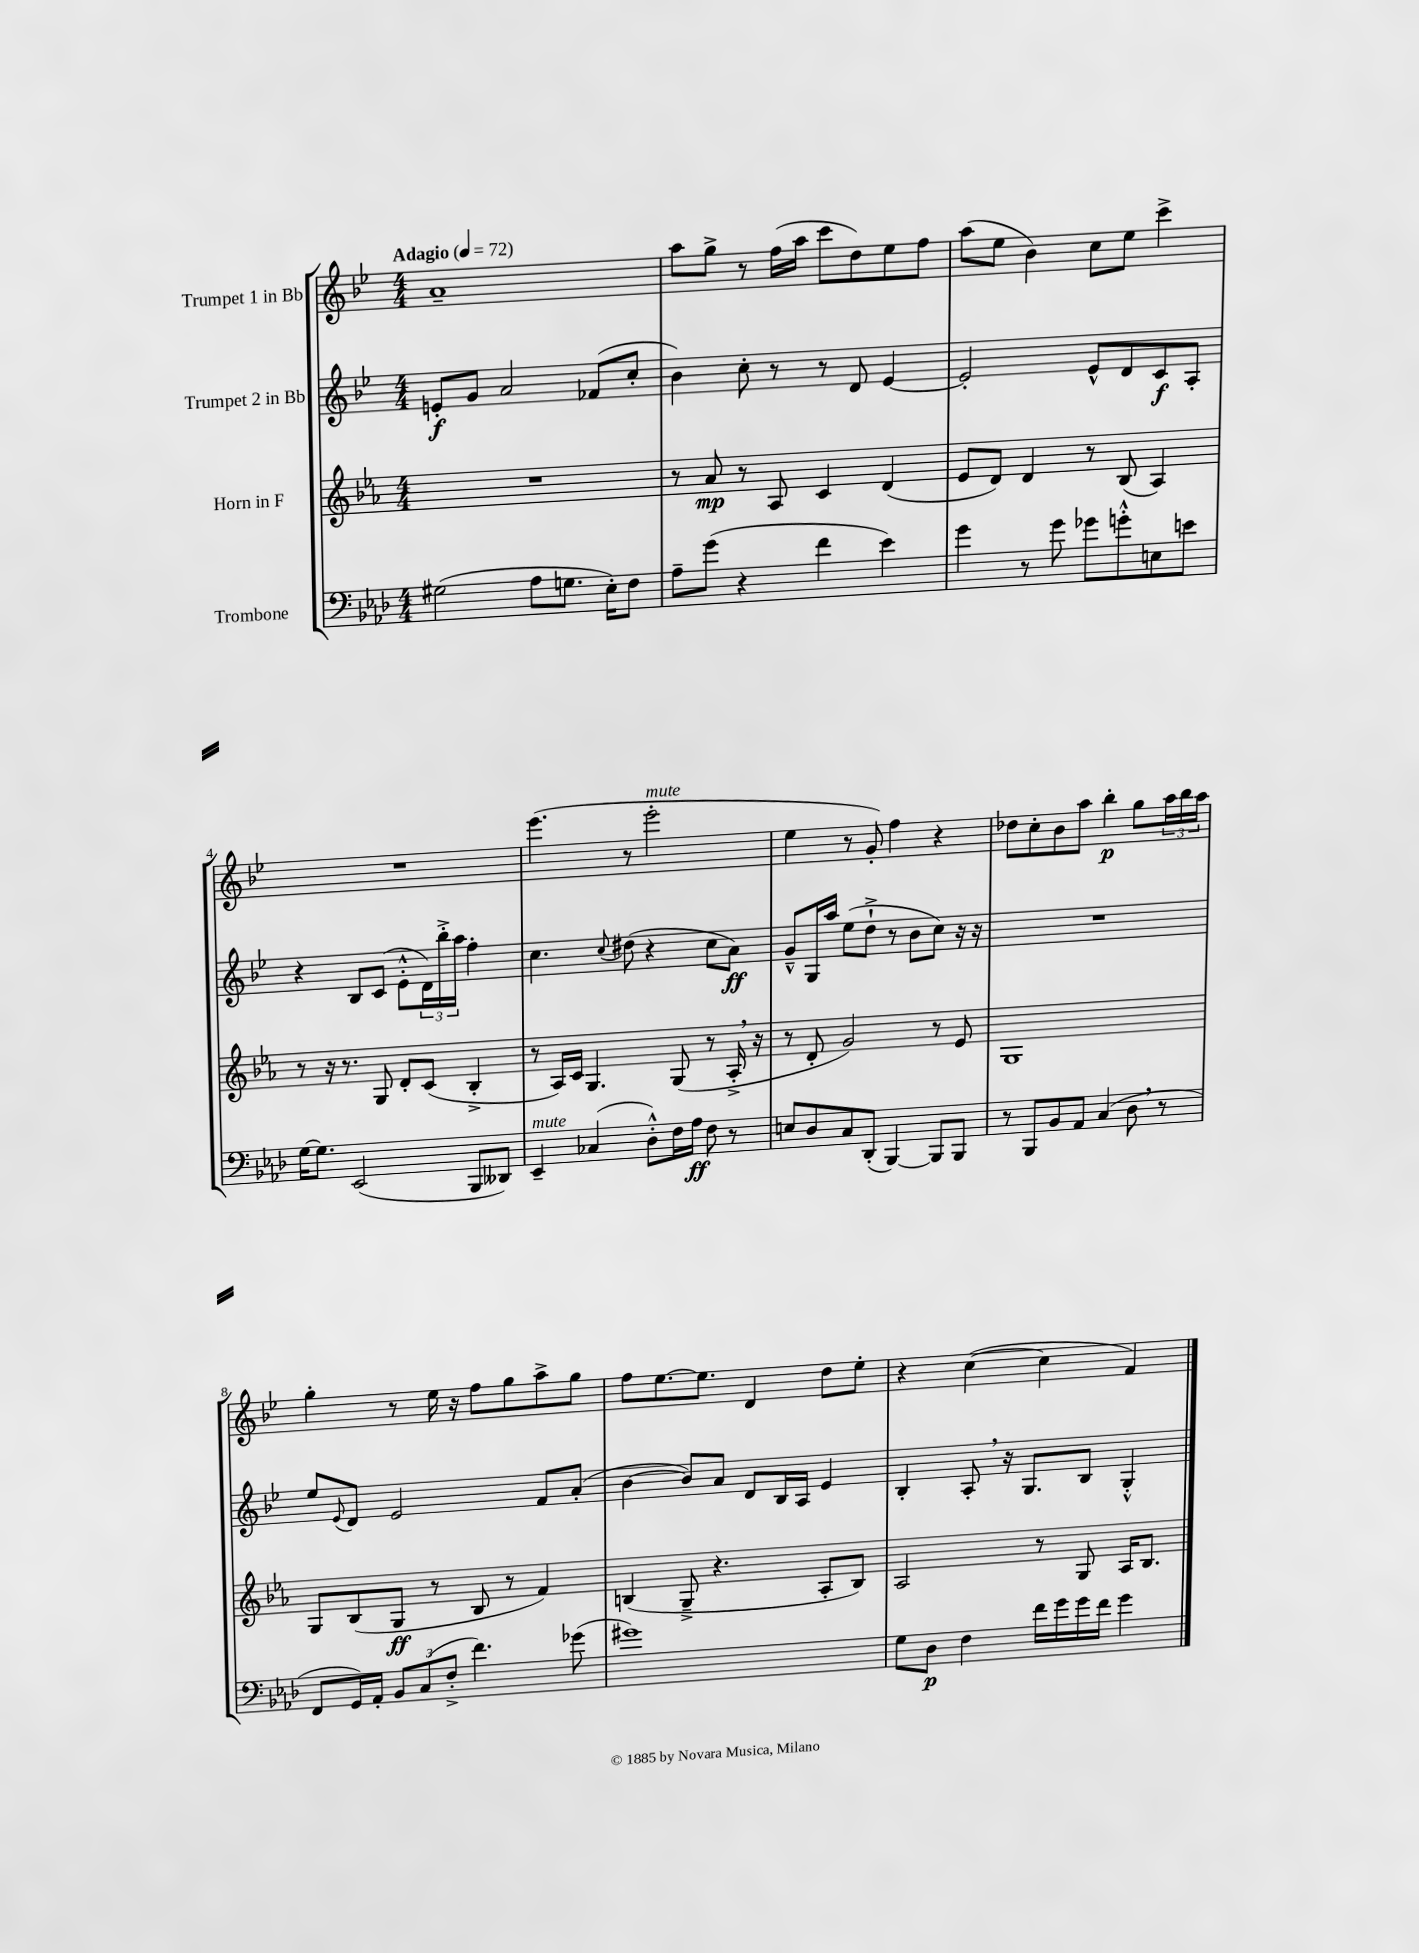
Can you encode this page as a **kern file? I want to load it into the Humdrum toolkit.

**kern	**dynam	**kern	**dynam	**kern	**dynam	**kern	**dynam
*part4	*part4	*part3	*part3	*part2	*part2	*part1	*part1
*staff4	*staff4	*staff3	*staff3	*staff2	*staff2	*staff1	*staff1
*I"Trombone	*	*I"Horn in F	*	*I"Trumpet 2 in Bb	*	*I"Trumpet 1 in Bb	*
*clefF4	*	*clefG2	*	*clefG2	*	*clefG2	*
*k[b-e-a-d-]	*	*k[b-e-a-]	*	*k[b-e-]	*	*k[b-e-]	*
*M4/4	*	*M4/4	*	*M4/4	*	*M4/4	*
*MM72	*	*MM72	*	*MM72	*	*MM72	*
=1	=1	=1	=1	=1	=1	=1	=1
!	!	!	!	!	!	!LO:TX:a:B:t=Adagio	!
(2G#X\	.	1r	.	8en'/L	f	1a~	.
.	.	.	.	8g/J	.	.	.
.	.	.	.	2a/	.	.	.
8A-\L	.	.	.	.	.	.	.
8.Gn\J	.	.	.	.	.	.	.
.	.	.	.	(8f-X/L	.	.	.
16E-'\KL)	.	.	.	.	.	.	.
8F\J	.	.	.	8cc'/J	.	.	.
=2	=2	=2	=2	=2	=2	=2	=2
8A-~\L	.	8r	.	4b-\)	.	8aa\L	.
(8g\J	.	8a-/	mp	.	.	8gg^\J	.
4r	.	8r	.	8cc'\	.	8r	.
.	.	8A-/	.	8r	.	(16ff\LL	.
.	.	.	.	.	.	16aa\JJ	.
4f\	.	4c/	.	8r	.	8ccc\L	.
.	.	.	.	8d/	.	8dd\)	.
4e-\)	.	(4d/	.	[4e-/	.	8ee-\	.
.	.	.	.	.	.	8ff\J	.
=3	=3	=3	=3	=3	=3	=3	=3
4g\	.	8e-/L	.	2e-'/]	.	(8aa\L	.
.	.	8d/J)	.	.	.	8ee-\J	.
8r	.	4d/	.	.	.	4b-\)	.
8g\	.	.	.	.	.	.	.
8g-X\L	.	8r	.	8e-^^/L	.	8cc\L	.
8gn'^^\	.	(8B-/	.	8d/	.	8ee-\J	.
8En\	.	4A-/)	.	8c/	f	4ccc^\	.
8en\J	.	.	.	8A'/J	.	.	.
!!LO:LB:g=z
=4	=4	=4	=4	=4	=4	=4	=4
[16G\KL	.	8r	.	4r	.	1r	.
8.G\J]	.	.	.	.	.	.	.
.	.	16r	.	.	.	.	.
.	.	8.r	.	.	.	.	.
(2EE-/	.	.	.	8B-/L	.	.	.
.	.	8G/	.	(8c/J	.	.	.
.	.	8d'/L	.	8e-'^^\L	.	.	.
.	.	(8c/J	.	24d\L)	.	.	.
.	.	.	.	24bb-'^\	.	.	.
.	.	.	.	24aa\JJ	.	.	.
8BBB-/L	.	4B-'^/	.	4ff'\	.	.	.
8DD--X/J)	.	.	.	.	.	.	.
=5	=5	=5	=5	=5	=5	=5	=5
!LO:TX:a:i:t=mute	!	!	!	!	!	!	!
4EE-~/	.	8r	.	4.cc\	.	(4.eee-\	.
.	.	16A-/LL)	.	.	.	.	.
.	.	16c/JJ	.	.	.	.	.
(4C-X/	.	4.G/	.	.	.	.	.
.	.	.	.	8qqcc/	.	.	.
.	.	.	.	(8dd#X\	.	8r	.
!	!	!	!	!	!	!LO:TX:a:i:t=mute	!
8D-'^^\L)	.	.	.	4r	.	2eee-'\	.
16F\L	.	(8G/	.	.	.	.	.
16A-\JJ	ff	.	.	.	.	.	.
8F\	.	8r	.	8cc\L	.	.	.
8r	.	16A-'^,/	.	8a\J)	ff	.	.
.	.	16r	.	.	.	.	.
=6	=6	=6	=6	=6	=6	=6	=6
8En/L	.	8r	.	8g~^^/L	.	4ee-\	.
8D-/	.	8d'/	.	16G/L	.	.	.
.	.	.	.	16aa/JJ	.	.	.
8C/	.	2g/)	.	(8ee-\L	.	8r	.
(8DD-'/J	.	.	.	8dd`^\J	.	8g'/)	.
[4BBB-/)	.	.	.	8r	.	4ff\	.
.	.	.	.	8b-\L	.	.	.
8BBB-/L]	.	8r	.	8cc\J)	.	4r	.
8BBB-/J	.	8e-/	.	16r	.	.	.
.	.	.	.	16r	.	.	.
=7	=7	=7	=7	=7	=7	=7	=7
8r	.	1G	.	1r	.	8dd-X\L	.
8BBB-/L	.	.	.	.	.	8cc'\	.
8BB-/	.	.	.	.	.	8b-\	.
8AA-/J	.	.	.	.	.	8aa\J	.
(4C/	.	.	.	.	.	4bb-'\	p
8D-,\	.	.	.	.	.	8gg\L	.
8r	.	.	.	.	.	24aa\L	.
.	.	.	.	.	.	24bb-\	.
.	.	.	.	.	.	24aa\JJ	.
!!LO:LB:g=z
=8	=8	=8	=8	=8	=8	=8	=8
8FF/L	.	8G/L	.	8ee-/L	.	4gg'\	.
.	.	.	.	8qqe-/	.	.	.
16GG/L)	.	(8B-/	.	8d/J	.	.	.
16AA-'/JJ	.	.	.	.	.	.	.
12BB-/L	.	8G/J	ff	2e-/	.	8r	.
(12C/	.	.	.	.	.	.	.
.	.	8r	.	.	.	16ee-\	.
12F'^/J	.	.	.	.	.	.	.
.	.	.	.	.	.	16r	.
4.f\)	.	8B-/	.	.	.	8ff\L	.
.	.	8r	.	.	.	8gg\	.
.	.	4f/)	.	8f/L	.	8aa^\	.
(8g-X\	.	.	.	(8a'/J	.	8gg\J	.
=9	=9	=9	=9	=9	=9	=9	=9
1g#X)	.	(4Bn/	.	[4b-\	.	8ff\L	.
.	.	.	.	.	.	[8.ee-\	.
.	.	8G~^/	.	8b-/L])	.	.	.
.	.	.	.	.	.	8.ee-\J]	.
.	.	4.r	.	8a/J	.	.	.
.	.	.	.	8d/L	.	4d/	.
.	.	.	.	16B-/L	.	.	.
.	.	.	.	16A/JJ	.	.	.
.	.	8A-'/L	.	4e-/	.	8dd\L	.
.	.	8B/J)	.	.	.	8ee-'\J	.
=10	=10	=10	=10	=10	=10	=10	=10
8G\L	.	2A-/	.	4B-'/	.	4r	.
8D-\J	p	.	.	.	.	.	.
4F\	.	.	.	8A',/	.	([4cc\	.
.	.	.	.	16r	.	.	.
.	.	.	.	8.G/L	.	.	.
16f\LL	.	8r	.	.	.	4cc\]	.
16g\	.	.	.	.	.	.	.
16g\	.	8G/	.	8B-/J	.	.	.
16f\JJ	.	.	.	.	.	.	.
4g\	.	16A-/KL	.	4G'^^/	.	4f/)	.
.	.	8.B-/J	.	.	.	.	.
==	==	==	==	==	==	==	==
*-	*-	*-	*-	*-	*-	*-	*-
